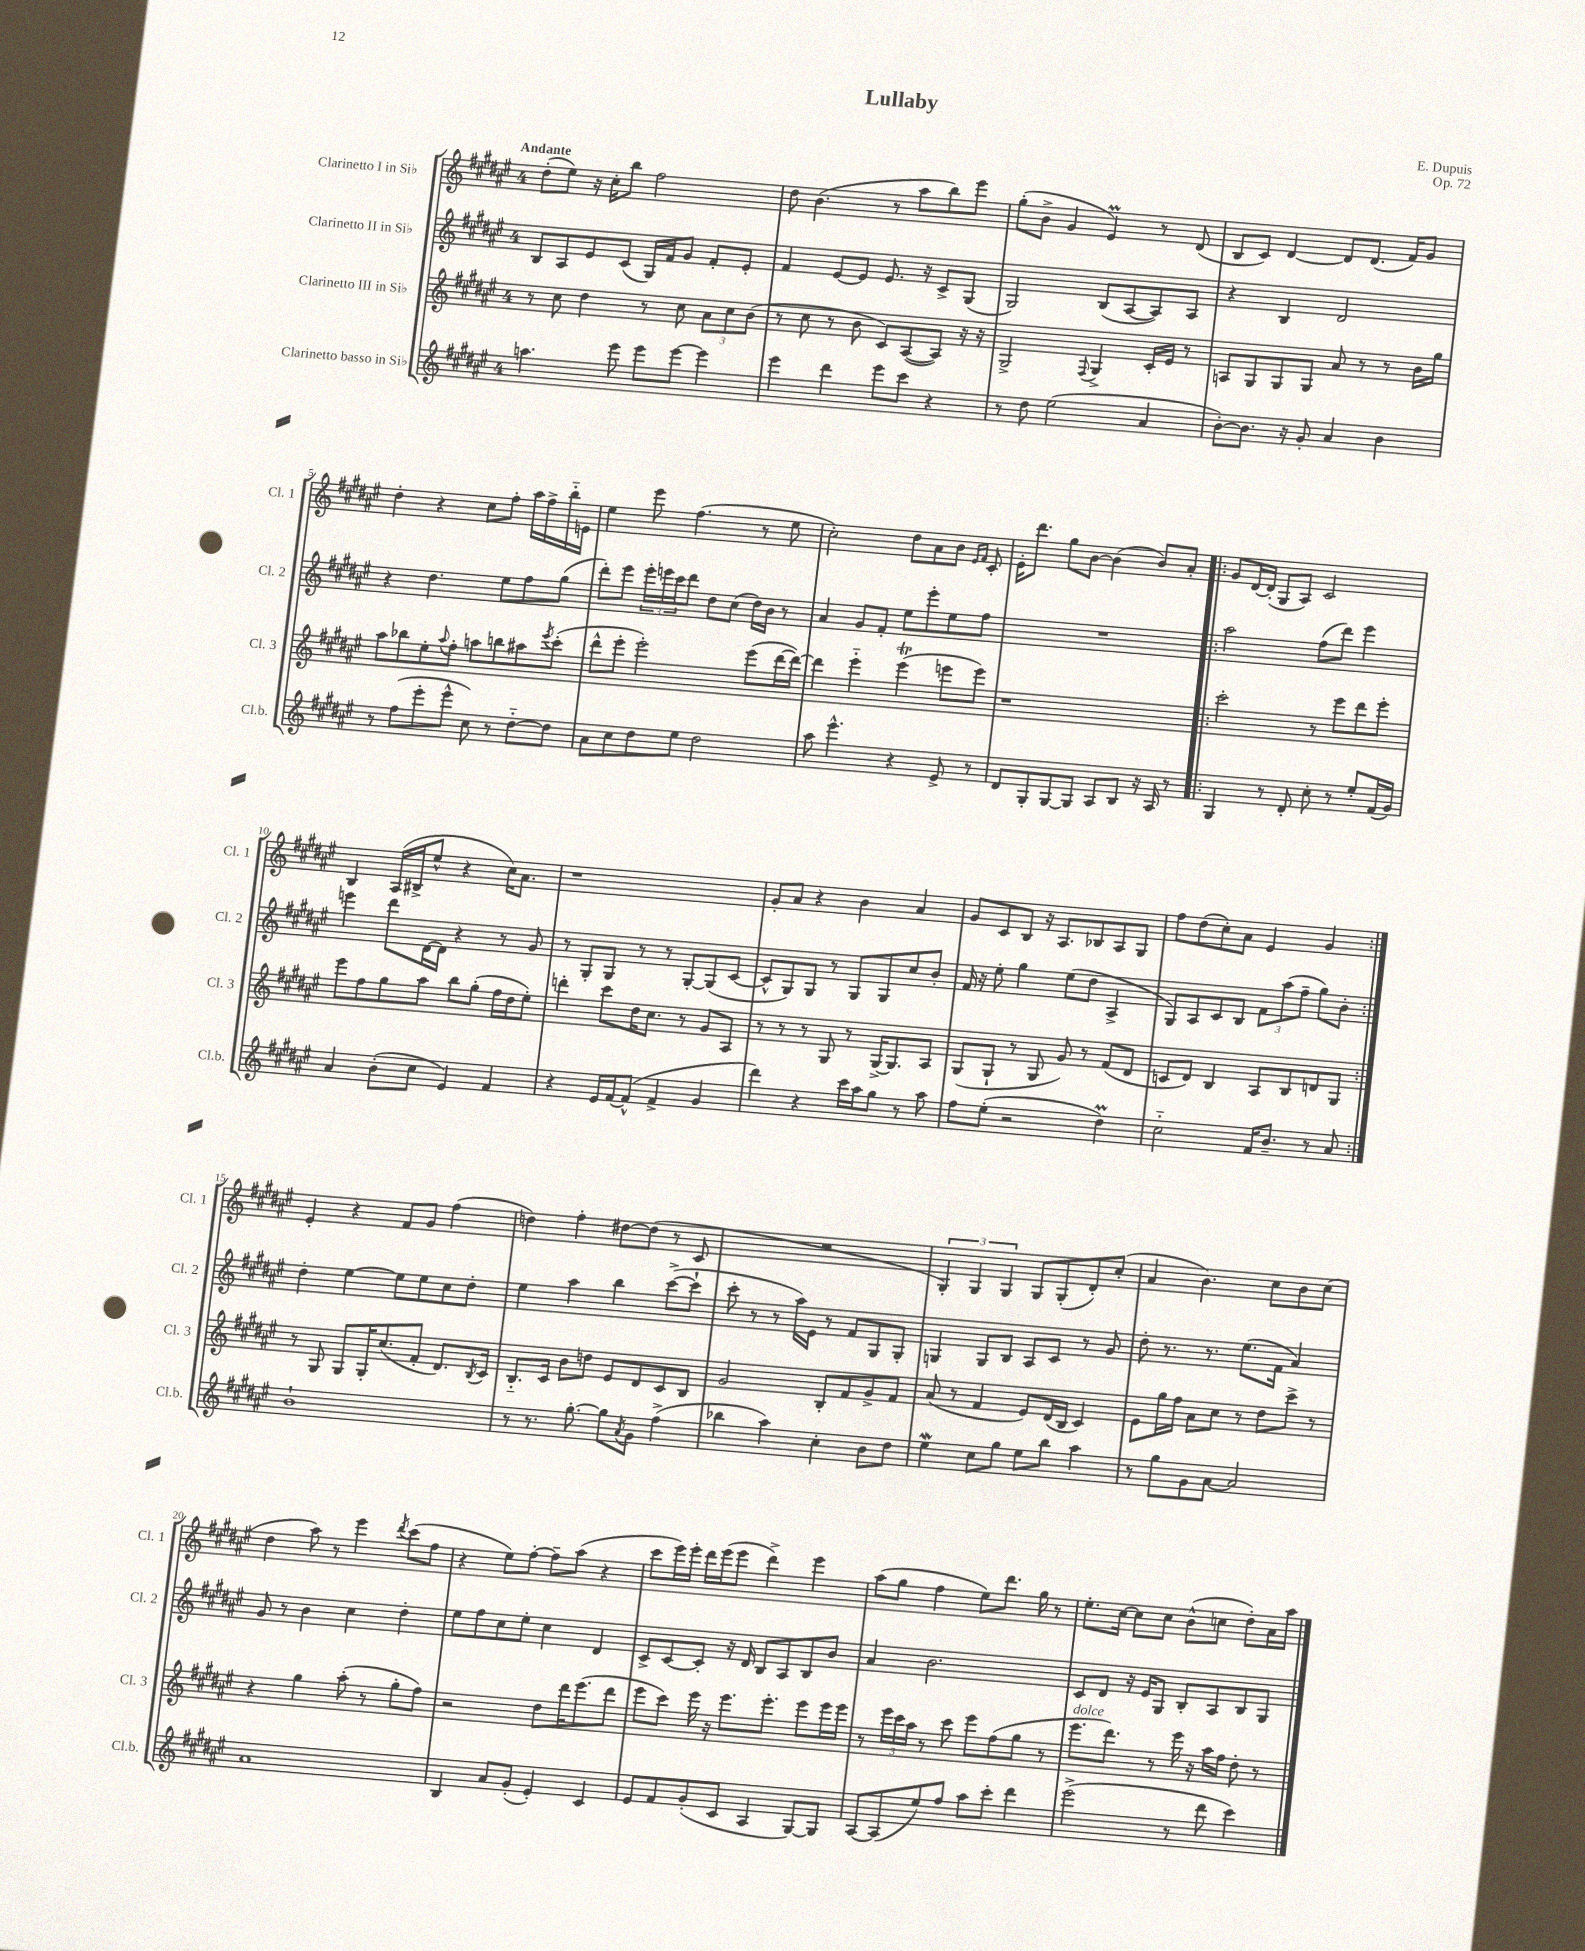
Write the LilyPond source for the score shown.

\header { title = "Lullaby" composer = "E. Dupuis" opus = "Op. 72" }
<<
\new StaffGroup <<
\new Staff = "s0" \with { instrumentName = "Clarinetto I in Sib" shortInstrumentName = "Cl. 1" } {
    \clef treble \key fis \major \once \override Staff.TimeSignature.style = #'single-digit \time 4/4 \tempo "Andante"
    dis''8-.( eis''8) r16 cis''16-. b''8 fis''2 |
    dis''8 b'4.( r8 ais''8 b''8) eis'''8 |
    gis''8-.( b'8-> gis'4 eis'4\prall) r8 dis'8( |
    b8 cis'8) dis'4~ dis'8 dis'8.( fis'16) gis'8 |
    dis''4-. r4 cis''8 fis''8-. ais''16 fis''16-> b''16-_ e'16 |
    eis''4 eis'''8 fis''4.( r8 eis''8 |
    cis''2-.) dis''8 ais'8 b'8 \grace { eis'16 fis'16 } cis'8-. |
    eis'16-. dis'''8. gis''8 b'8~ b'4( b'8) ais'8-. |
    \repeat volta 2 { gis'8 dis'16~ dis'16-.( gis8 ais8) cis'2 |
    b4 ais16( bis16-> eis''8-^ r4 cis''16) ais'8. |
    r1 |
    gis'8-. ais'8 r4 b'4 ais'4 |
    gis'8 cis'8 b8 r16 ais8. bes8 ais8 gis8 |
    fis''8 dis''8( cis''8-.) ais'8 eis'4 gis'4 | }
    eis'4-. r4 fis'8 gis'8 fis''4( |
    d''4) fis''4-. dis''8~ dis''8( r8 cis'8 |
    R1 |
    \tuplet 3/2 { gis4-.) gis4 gis4 } gis8 gis8-.( dis'8-.) cis''8-.( |
    ais'4 b'4.) cis''8 b'8 cis''8( |
    dis''4 ais''8) r8 eis'''4 \acciaccatura { dis'''8 } cis'''8( fis''8 |
    r4 eis''8) fis''8~-. fis''8-- ais''8( r4 |
    cis'''8 eis'''16) eis'''16-. dis'''16 eis'''16( eis'''8 dis'''4->) eis'''4 |
    ais''8( gis''8 fis''4 eis''8) dis'''8. gis''16 r8 |
    eis''8.-. cis''16~ cis''8 cis''8 b'8-^( c''8 dis''8-.) ais'16 ais''16 \bar "|." |
}
\new Staff = "s1" \with { instrumentName = "Clarinetto II in Sib" shortInstrumentName = "Cl. 2" } {
    \clef treble \key fis \major \once \override Staff.TimeSignature.style = #'single-digit \time 4/4
    b8 ais8 eis'8 cis'8( gis16) fis'16 gis'8 fis'8-. eis'8-. |
    fis'4 eis'8~ eis'8 eis'8. r16 cis'8-> gis8( |
    gis2) b8( ais8~ ais8) ais8 |
    r4 b4 dis'2 |
    r4 dis''4. eis''8 fis''8 gis''8( |
    dis'''8-.) eis'''8 \tuplet 3/2 { eis'''16-. e'''16 cis'''16 } dis'''8 dis''8 cis''8( dis''16) b'16 r8 |
    ais'4 gis'8 fis'8-. eis''8 eis'''8-. eis''8 fis''8 |
    R1 |
    \repeat volta 2 { ais''2 fis''8( dis'''8) eis'''4 |
    e'''4 dis'''8 dis'16~ dis'16 r4 r8 gis'8 |
    r8 gis8-. gis8 r8 r8 gis8~-. gis8( cis'8~ |
    cis'8-^ gis8) gis8 r8 gis8 gis8 cis''8 b'8-. |
    fis'16 r16 eis''8-. gis''4 eis''8( dis''8 ais4-> |
    gis8) ais8 cis'8 b8 \tuplet 3/2 { fis'8 ais''8( fis''8-- } gis''8) b'8-. | }
    dis''4-. eis''4~ eis''8 eis''8 cis''8 dis''8-. |
    eis''4 ais''4 b''4 cis'''8~->( cis'''8-! |
    cis'''8-. r8 r8 ais''16) eis'16 r8 fis'8 gis8 gis8-. |
    g4 g8 b8 ais8 cis'8 r8 gis'8 |
    dis''8-. r8. r8. eis''8.( fis'16 ais'4) |
    gis'8 r8 b'4 cis''4 dis''4-. |
    eis''8 fis''8 cis''8 eis''8-. cis''4 dis'4 |
    cis'8-> cis'8~ cis'8-. r16 dis'16 b8 ais8 b8 b'8 |
    ais'4 b'2. |
    cis'8 dis'8 r16 eis'16 gis8 b8-. ais8 b8 gis8 \bar "|." |
}
\new Staff = "s2" \with { instrumentName = "Clarinetto III in Sib" shortInstrumentName = "Cl. 3" } {
    \clef treble \key fis \major \once \override Staff.TimeSignature.style = #'single-digit \time 4/4
    r8 cis''8 dis''4 r8 cis''8 \tuplet 3/2 { ais'8 cis''8 b'8( } |
    r8 cis''8 r8 b'8 cis'8) ais8~( ais8) r16 r16 |
    gis2-> \appoggiatura { fis8 } gis4-> cis'16-. eis'16 r8 |
    a8 gis8 gis8 gis8 ais'8 r8 r8 b'16 gis''16 |
    ais''8 bes''8 eis''8-. \appoggiatura { ais''8 } fis''8-. a''8 b''8 ais''8 \acciaccatura { eis'''8 } cis'''8-.( |
    dis'''8-^ eis'''8-. eis'''2-.) eis'''8( dis'''16~ dis'''16~) |
    dis'''4 eis'''4-_ eis'''4\trill( e'''8 e'''8) |
    r1 |
    \repeat volta 2 { cis'''2-. r8 eis'''8 dis'''8 eis'''8-. |
    eis'''8 fis''8 gis''8 ais''8 b''8 gis''8-.( fis''16 dis''16 eis''8-.) |
    d'''4-. cis'''8 dis''16 cis''8. r8 gis'8 ais8 |
    r8 r8 r8 gis8 r8 gis16~-> gis8. ais8 |
    gis8( gis8-! r8 gis8 gis'8) r8 fis'8( dis'8 |
    c'8 dis'8) b4 ais8 b8 d'8 gis8 | }
    r8 gis8 gis8 gis16-. cis''8.( fis'8-. dis'8.) \acciaccatura { b8 } cis'16 |
    b8.-_ cis'16 b'8 d''8 eis'8 dis'8 cis'8 b8 |
    gis'2 b8-. fis'8 gis'8-> fis'8 |
    ais'8( r8 fis'4 eis'8) dis'16( b16 cis'4) |
    eis'8 gis''16 fis''16 ais'8 cis''8 r8 dis''8 cis'''8-> r8 |
    r4 gis''4 ais''8-.( r8 gis''8-. fis''8) |
    r2 dis''8 dis'''16 eis'''8.( dis'''8 |
    eis'''8 cis'''8) eis'''16 r16 eis'''8. eis'''8.-. eis'''8 eis'''16 eis'''16 |
    r8 \tuplet 3/2 { eis'''16 cis'''16 ais''16 } r8 cis'''8 eis'''8 fis''8( gis''8 r8 |
    eis'''8.^\markup { \italic "dolce" } dis'''8.) r8 eis'''16 r16 ais''16 fis''16 dis''8-. r8 \bar "|." |
}
\new Staff = "s3" \with { instrumentName = "Clarinetto basso in Sib" shortInstrumentName = "Cl.b." } {
    \clef treble \key fis \major \once \override Staff.TimeSignature.style = #'single-digit \time 4/4
    a''4. eis'''8 eis'''8 eis'''8~ eis'''4 |
    eis'''4 dis'''4 eis'''8 cis'''8 r4 |
    r8 dis''8 eis''2( ais'4 |
    b'8~-.) b'8. r16 gis'8-. ais'4 b'4 |
    r8 fis''8( eis'''8-. eis'''8-^ cis''8) r8 dis''8~-_ dis''8 |
    ais'8 cis''8 dis''8 eis''8 dis''2 |
    ais''8 eis'''4.-^ r4 eis'8-> r8 |
    dis'8 gis8-. gis8~ gis8 ais8 b8 r16 ais16 r8 |
    \repeat volta 2 { gis4 r8 dis'8-. cis''8-. r8 eis''8-. fis'16( gis'16) |
    ais'4 b'8-.( cis''8 eis'4) fis'4 |
    r4 eis'16 fis'16~ fis'8-^( fis'4-> gis'4 |
    dis'''4) r4 cis'''16 ais''16 gis''8 r8 ais''8 |
    fis''8 eis''8-.( r2 dis''4\prall) |
    cis''2-_ fis'16 b'8.-- r8 ais'8 | }
    b'1-! |
    r8 r8. gis''8.~-. gis''8 \acciaccatura { ais'8 } gis'8 fis''4->( |
    bes''4 ais''4) cis''4-. b'8 dis''8 |
    eis''4\mordent cis''8 gis''8 eis''8 b''8 ais''4 |
    r8 gis''8 gis'8 ais'8~ ais'2 |
    ais'1 |
    b4 ais'8 gis'8-.( eis'4-.) cis'4 |
    eis'8 fis'8 gis'8-.( cis'8 ais4 gis8~) gis8 |
    ais8~ ais8( eis''8) fis''8 ais''8 cis'''8-. dis'''4 |
    eis'''2->( r8 dis'''8 cis'''4) \bar "|." |
}
>>
>>
